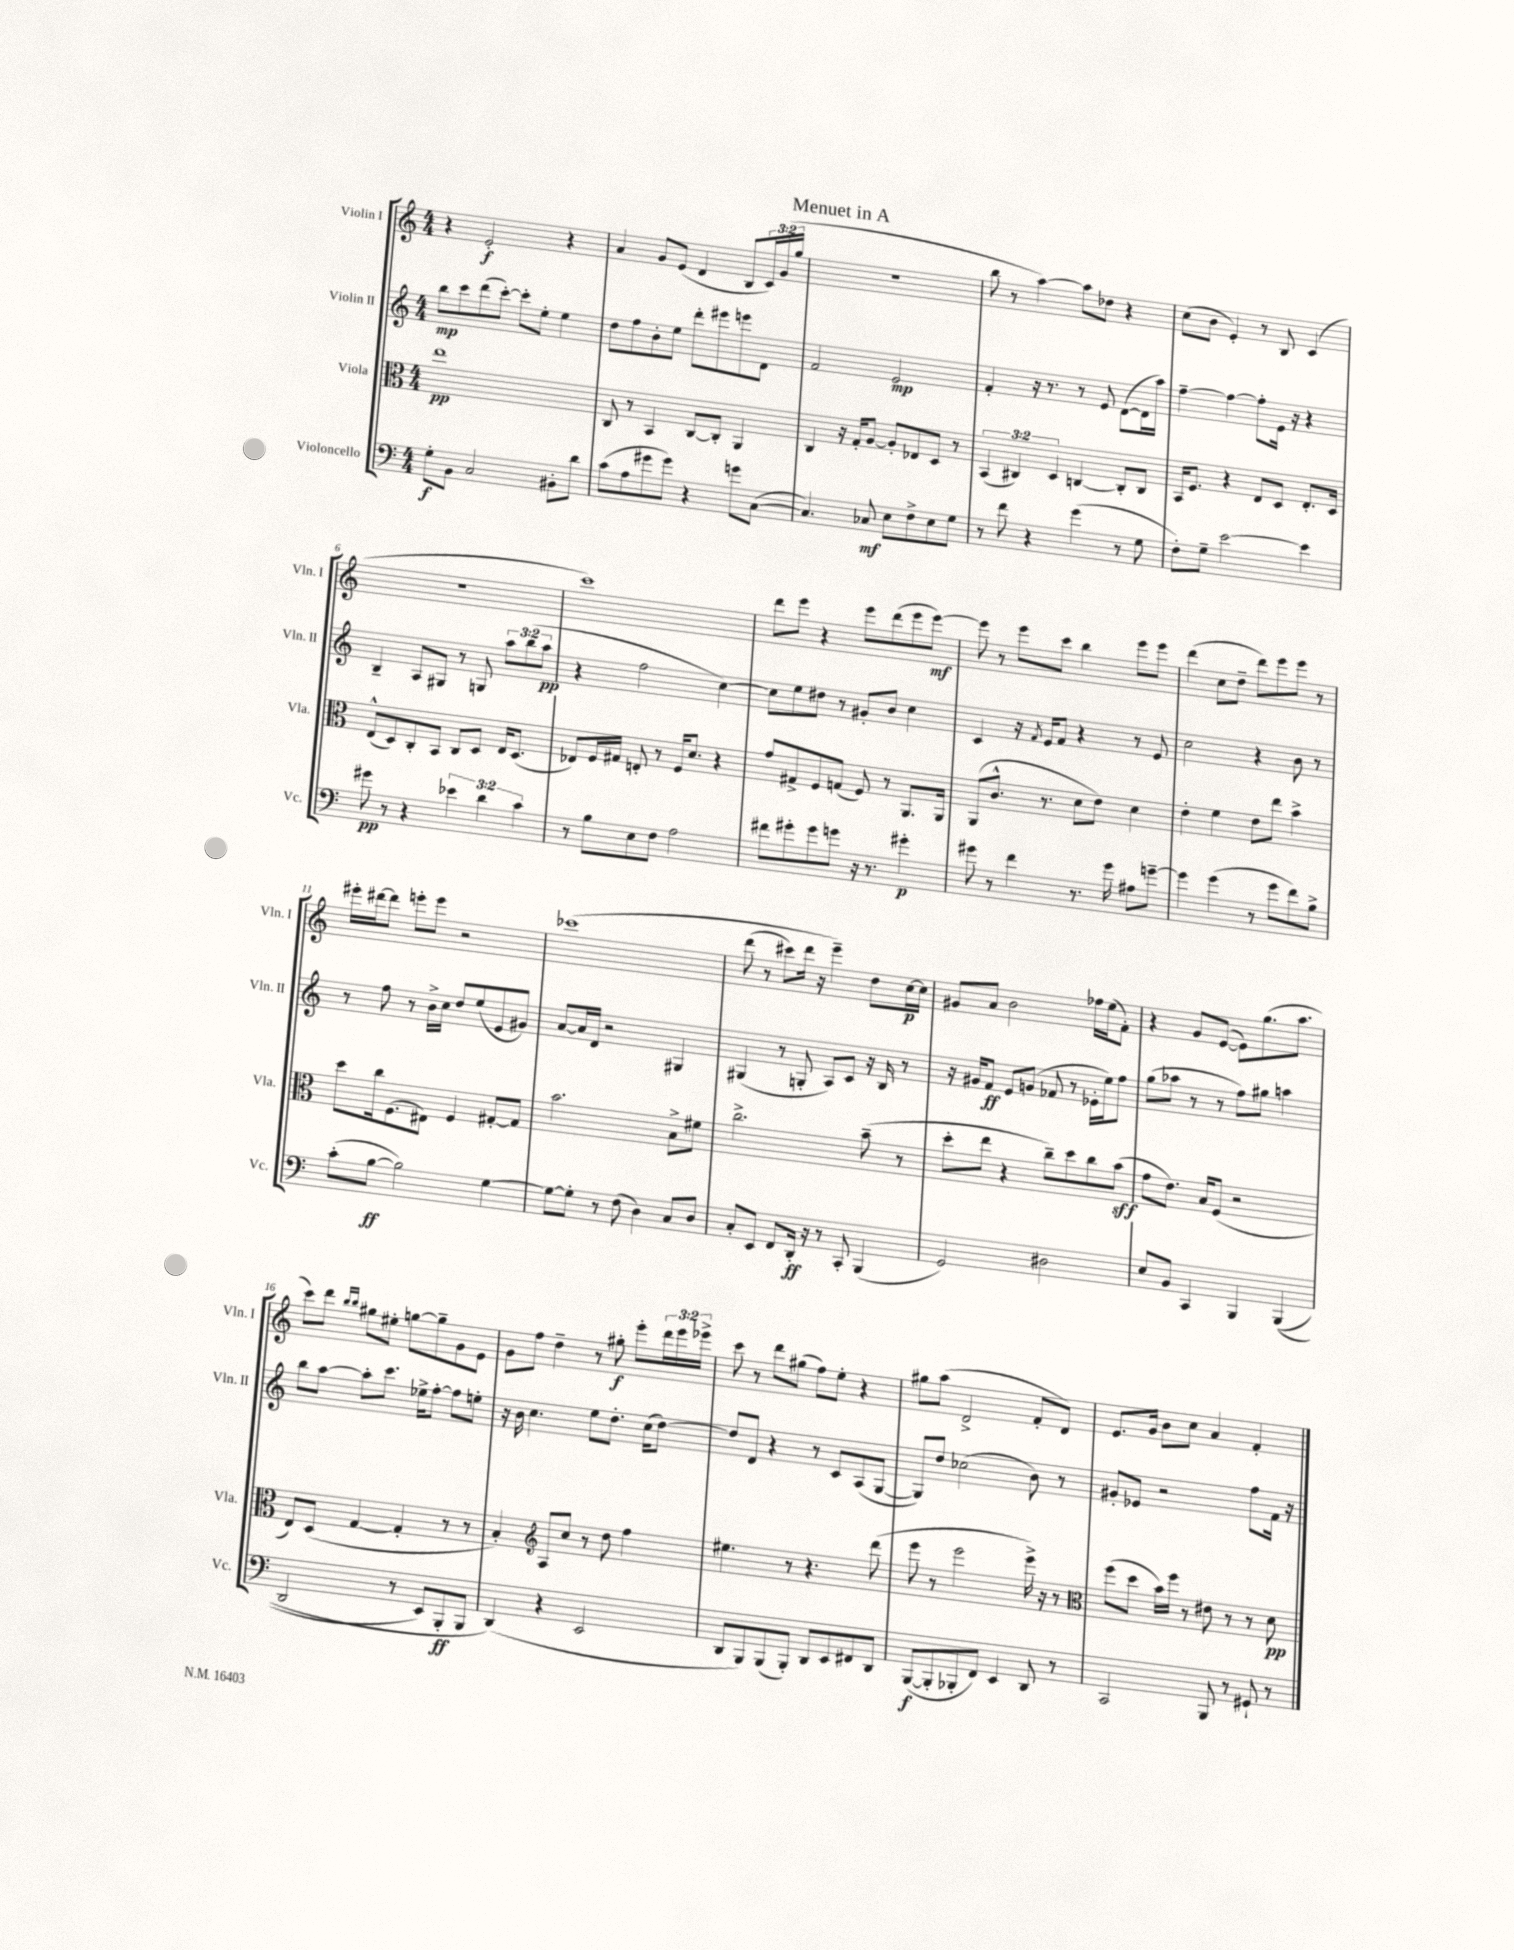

**kern	**dynam	**kern	**dynam	**kern	**dynam	**kern	**dynam
*part4	*part4	*part3	*part3	*part2	*part2	*part1	*part1
*staff4	*staff4	*staff3	*staff3	*staff2	*staff2	*staff1	*staff1
*I"Violoncello	*	*I"Viola	*	*I"Violin II	*	*I"Violin I	*
*I'Vc.	*	*I'Vla.	*	*I'Vln. II	*	*I'Vln. I	*
*clefF4	*	*clefC3	*	*clefG2	*	*clefG2	*
*k[]	*	*k[]	*	*k[]	*	*k[]	*
*M4/4	*	*M4/4	*	*M4/4	*	*M4/4	*
=1	=1	=1	=1	=1	=1	=1	=1
8G'\L	f	1ee	pp	8bb\L	mp	4r	.
8BB\J	.	.	.	8ccc\	.	.	.
2C/	.	.	.	(8ddd\	.	2e'/	f
.	.	.	.	[8ccc'\J)	.	.	.
.	.	.	.	8ccc'\L]	.	.	.
.	.	.	.	8ee'\J	.	.	.
8BB#X'\L	.	.	.	4ee\	.	4r	.
8d\J	.	.	.	.	.	.	.
=2	=2	=2	=2	=2	=2	=2	=2
(8c\L	.	8C/	.	8dd\L	.	4a/	.
8A\	.	8r	.	8ff\	.	.	.
8g#X\	.	4BB/	.	8b'\	.	8g/L	.
8g#\J)	.	.	.	8ee\J	.	(8e/J	.
4r	.	[8C/L	.	8ddd'\L	.	4d/	.
.	.	8C'/J]	.	8eee#X\	.	.	.
8gn\L	.	4AA/	.	8eeen\	.	8B/L	.
([8C\J	.	.	.	8d\J	.	24c/L)	.
.	.	.	.	.	.	(24g/	.
.	.	.	.	.	.	24gg/JJ	.
=3	=3	=3	=3	=3	=3	=3	=3
4.C/])	.	4C/	.	2f/	.	1r	.
.	.	16r	.	.	.	.	.
.	.	16G'/KL	.	.	.	.	.
8C-X/	mf	[8A/J	.	.	.	.	.
8E\L	.	8A'/L]	.	2e/	mp	.	.
8F^\	.	8E-X/	.	.	.	.	.
8E\	.	8D/J	.	.	.	.	.
8G\J	.	8r	.	.	.	.	.
=4	=4	=4	=4	=4	=4	=4	=4
8r	.	(6BB/	.	4f'/	.	8bb\	.
8f\	.	.	.	.	.	8r	.
.	.	6C#X/)	.	.	.	.	.
4r	.	.	.	16r	.	[4aa\)	.
.	.	.	.	8.r	.	.	.
.	.	6D/	.	.	.	.	.
(4g\	.	[4Cn/	.	8r	.	8aa\L]	.
.	.	.	.	8e/	.	8dd-X\J	.
8r	.	8C'/L]	.	([8d\L	.	4r	.
8G\	.	8C/J	.	16d\L]	.	.	.
.	.	.	.	16aa\JJ)	.	.	.
=5	=5	=5	=5	=5	=5	=5	=5
8F'\L)	.	16BB/KL	.	[4ff~\	.	(8cc\L	.
.	.	8.F/J	.	.	.	.	.
8G~\J	.	.	.	.	.	8b\J	.
[2e\	.	4r	.	4ff\_	.	4e'/)	.
.	.	8E/L	.	8ff'\L]	.	8r	.
.	.	8D/J	.	16e\Jk	.	8B/	.
.	.	.	.	16r	.	.	.
4e\]	.	8.E'/L	.	4r	.	(4c/	.
.	.	16D/Jk	.	.	.	.	.
!!LO:LB:g=z
=6	=6	=6	=6	=6	=6	=6	=6
8g#X\	pp	(8E^^/L	.	4B~/	.	1r	.
8r	.	8D/)	.	.	.	.	.
4r	.	8C'/	.	8A/L	.	.	.
.	.	8BB/J	.	8G#X/J	.	.	.
6e-X\	.	8C/L	.	8r	.	.	.
.	.	8D/J	.	8Gn/	.	.	.
6d\	.	.	.	.	.	.	.
.	.	16E/KL	.	12aa\L	.	.	.
.	.	(8.D/J	.	.	.	.	.
6c\	.	.	.	(12bb\	.	.	.
.	.	.	.	12aa\J	pp	.	.
=7	=7	=7	=7	=7	=7	=7	=7
8r	.	8E-X/L)	.	4r	.	1ccc)	.
8B\L	.	16F/L	.	.	.	.	.
.	.	16G#X/JJ	.	.	.	.	.
8E\	.	8En'/	.	2ff\	.	.	.
8F\J	.	8r	.	.	.	.	.
2A\	.	16F/KL	.	.	.	.	.
.	.	8.d/J	.	.	.	.	.
.	.	4r	.	[4cc\)	.	.	.
=8	=8	=8	=8	=8	=8	=8	=8
8f#X\L	.	8g/L	.	8cc\L]	.	8ddd\L	.
8g#X'\	.	8G#X^/	.	8ee\	.	8eee\J	.
8g#\	.	8F/	.	8dd#X\J	.	4r	.
8gn\J	.	(8Gn/J	.	8r	.	.	.
16r	.	8F/)	.	8g#X'/L	.	8eee\L	.
8.r	.	.	.	.	.	.	.
.	.	8r	.	8b/J	.	(8ddd\	.
4g#X'\	p	8.AA/L	.	4cc\	.	8eee\	.
.	.	.	.	.	.	[8eee\J)	mf
.	.	16AA/Jk	.	.	.	.	.
=9	=9	=9	=9	=9	=9	=9	=9
8g#X\	.	(8AA/L	.	4c/	.	8eee\]	.
8r	.	8.c^^/J	.	.	.	8r	.
4f\	.	.	.	16r	.	8eee\L	.
.	.	.	.	8qf/	.	.	.
.	.	8.r	.	16e/KL	.	.	.
.	.	.	.	8f/J	.	8ccc\J	.
8.r	.	8d\L	.	4r	.	4bb\	.
.	.	8e\J)	.	.	.	.	.
16g#\	.	.	.	.	.	.	.
8A#X\L	.	4d\	.	8r	.	8eee\L	.
[8gn~\J	.	.	.	8e/	.	8eee\J	.
=10	=10	=10	=10	=10	=10	=10	=10
4g\]	.	4e'\	.	2cc\	.	(4ddd\	.
(4g\	.	4f\	.	.	.	8cc\L	.
.	.	.	.	.	.	8dd~\J	.
8r	.	8e\L	.	4r	.	8ddd\L)	.
8g\L	.	8ee\J	.	.	.	8eee\	.
8f\)	.	4b^\	.	8b\	.	8eee\J	.
8B^\J	.	.	.	8r	.	8r	.
!!LO:LB:g=z
=11	=11	=11	=11	=11	=11	=11	=11
(8c'\L	.	8dd\L	.	8r	.	16eee#X'\LL	.
.	.	.	.	.	.	[16ddd#X\J	.
[8B\J	ff	16cc\k	.	8ff\	.	8ddd#\J]	.
.	.	(8.F\	.	.	.	.	.
2B\])	.	.	.	8r	.	8eeen'\L	.
.	.	8E#X\J)	.	16b^\LL	.	8eee\J	.
.	.	.	.	16cc\JJ	.	.	.
.	.	4F/	.	8dd/L	.	2r	.
.	.	.	.	(8ee/	.	.	.
[4G\	.	[8G#X'/L	.	8e/	.	.	.
.	.	8G#/J]	.	8g#X/J)	.	.	.
=12	=12	=12	=12	=12	=12	=12	=12
8G\L_	.	2.b\	.	[8a/L	.	(1ccc-X	.
8G'\J]	.	.	.	16a/L]	.	.	.
.	.	.	.	16d/JJ	.	.	.
8r	.	.	.	2r	.	.	.
(8F\	.	.	.	.	.	.	.
4D\)	.	.	.	.	.	.	.
8C/L	.	8B^\L	.	4G#X/	.	.	.
8D/J	.	8f#X\J	.	.	.	.	.
=13	=13	=13	=13	=13	=13	=13	=13
8C'/L	.	2.cc^\	.	(4G#X/	.	(8ddd\	.
8EE/J	.	.	.	.	.	8r	.
8FF/L	.	.	.	8r	.	8ccc#X\L)	.
16DD'/Jk	ff	.	.	8Gn'/	.	16ddd\Jk	.
16r	.	.	.	.	.	16r	.
8r	.	.	.	8A/L)	.	4eee~\)	.
8CC'/	.	.	.	8c/J	.	.	.
(4BBB/	.	(8b~\	.	16r	.	8dd\L	.
.	.	.	.	16B/	.	.	.
.	.	8r	.	8r	.	[16cc\L	p
.	.	.	.	.	.	16cc\JJ]	.
=14	=14	=14	=14	=14	=14	=14	=14
2GG/)	.	8dd'\L	.	16r	.	8g#X/L	.
.	.	.	.	16g#X/KL	.	.	.
.	.	8ee\J	.	8f/J	ff	8a/J	.
.	.	4r	.	8e/L	.	2b\	.
.	.	.	.	(8gn/J	.	.	.
2D#X\	.	8cc~\L)	.	8f-X/	.	.	.
.	.	8dd\	.	8r	.	.	.
.	.	8cc\	.	16e-X'\LL	.	16ff-X\LL	.
.	.	.	.	16ee\J)	.	(16ee\J	.
.	.	(8b\J	sff	8ff\J	.	8f'\J)	.
=15	=15	=15	=15	=15	=15	=15	=15
8E/L	.	8g\L	.	(8gg\L	.	4r	.
8BB/J	.	8.e\J)	.	8aa-X\J	.	.	.
4CC/	.	.	.	8r	.	8g/L	.
.	.	16B/KL	.	.	.	.	.
.	.	(8F/J	.	8r	.	([8e/J	.
4BBB/	.	2r	.	8ff\L)	.	8e\L])	.
.	.	.	.	8gg#X\J	.	(8.gg\	.
((4BBB/	.	.	.	4aan\	.	.	.
.	.	.	.	.	.	8.aa\J	.
!!LO:LB:g=z
=16	=16	=16	=16	=16	=16	=16	=16
2DD/	.	8E/L)	.	8bb\L	.	8ccc\L)	.
.	.	(8D/J	.	[8aa\J	.	8ddd\J	.
.	.	.	.	.	.	16qqbb/LL	.
.	.	.	.	.	.	16qqbb/JJ	.
.	.	[4G/	.	8aa'\L]	.	8gg#X\L	.
.	.	.	.	8.ccc\J	.	8ee#X'\J	.
8r	.	4G'/]	.	.	.	[8ggn\L	.
.	.	.	.	16ee-X^\KL	.	.	.
8EE/L)	.	.	.	[8ff'\J	.	8gg~\]	.
8BBB'/	ff	8r	.	8ff\L]	.	8g\	.
8BBB/J	.	8r	.	8een'\J	.	8e\J	.
=17	=17	=17	=17	=17	=17	=17	=17
(4DD/)	.	4B'/)	.	16r	.	8g\L	.
.	.	.	.	16b\	.	.	.
.	.	.	.	4.cc\	.	8ff\J	.
*	*	*clefG2	*	*	*	*	*
4r	.	8A/L	.	.	.	4dd~\	.
.	.	8cc/J	.	.	.	.	.
2EE/	.	8r	.	8ee\L	.	8r	.
.	.	8dd\	.	8.dd'\J	.	8gg#X'\	f
.	.	4ff\	.	.	.	8eee'\L	.
.	.	.	.	(16cc\KL	.	.	.
.	.	.	.	[8dd\J)	.	24ddd\L	.
.	.	.	.	.	.	24eee\	.
.	.	.	.	.	.	24eee-X^\JJ	.
=18	=18	=18	=18	=18	=18	=18	=18
8DD/L	.	4.ee#X\	.	8dd/L]	.	8ccc\	.
8BBB/)	.	.	.	8d/J	.	8r	.
(8BBB/	.	.	.	4r	.	8ddd\L	.
8BBB'/J)	.	8r	.	.	.	(8gg#X\J	.
8DD/L	.	4.r	.	8r	.	8ff\L)	.
8EE/	.	.	.	8c/L	.	8ee'\J	.
8FF#X/	.	.	.	(8A/	.	4r	.
8DD/J	.	(8ddd\	.	[8G/J	.	.	.
=19	=19	=19	=19	=19	=19	=19	=19
([8BBB/L	f	8eee\	.	8G/L])	.	8gg#X\L	.
8BBB'/]	.	8r	.	8dd/J	.	(8aa\J	.
8BBB-X'/	.	2eee\	.	(2cc-X\	.	2d^/	.
8FF/J)	.	.	.	.	.	.	.
4EE/	.	.	.	.	.	.	.
8DD/	.	16eee^\)	.	8b\)	.	8f'/L	.
.	.	16r	.	.	.	.	.
8r	.	8r	.	8r	.	8d/J)	.
=20	=20	=20	=20	=20	=20	=20	=20
*	*	*clefC3	*	*	*	*	*
2CC/	.	(8ff\L	.	8g#X'/L	.	8.e/L	.
.	.	8dd\J	.	8e-X/J	.	.	.
.	.	.	.	.	.	16g/Jk	.
.	.	16b\LL)	.	2r	.	8b\L	.
.	.	16ff\JJ	.	.	.	.	.
.	.	8r	.	.	.	8cc\J	.
8BBB/	.	8e#X\	.	.	.	4a/	.
8r	.	8r	.	.	.	.	.
8GG#X`/	.	8r	.	8ff\L	.	4f'/	.
8r	.	8d\	pp	16f\Jk	.	.	.
.	.	.	.	16r	.	.	.
==	==	==	==	==	==	==	==
*-	*-	*-	*-	*-	*-	*-	*-
